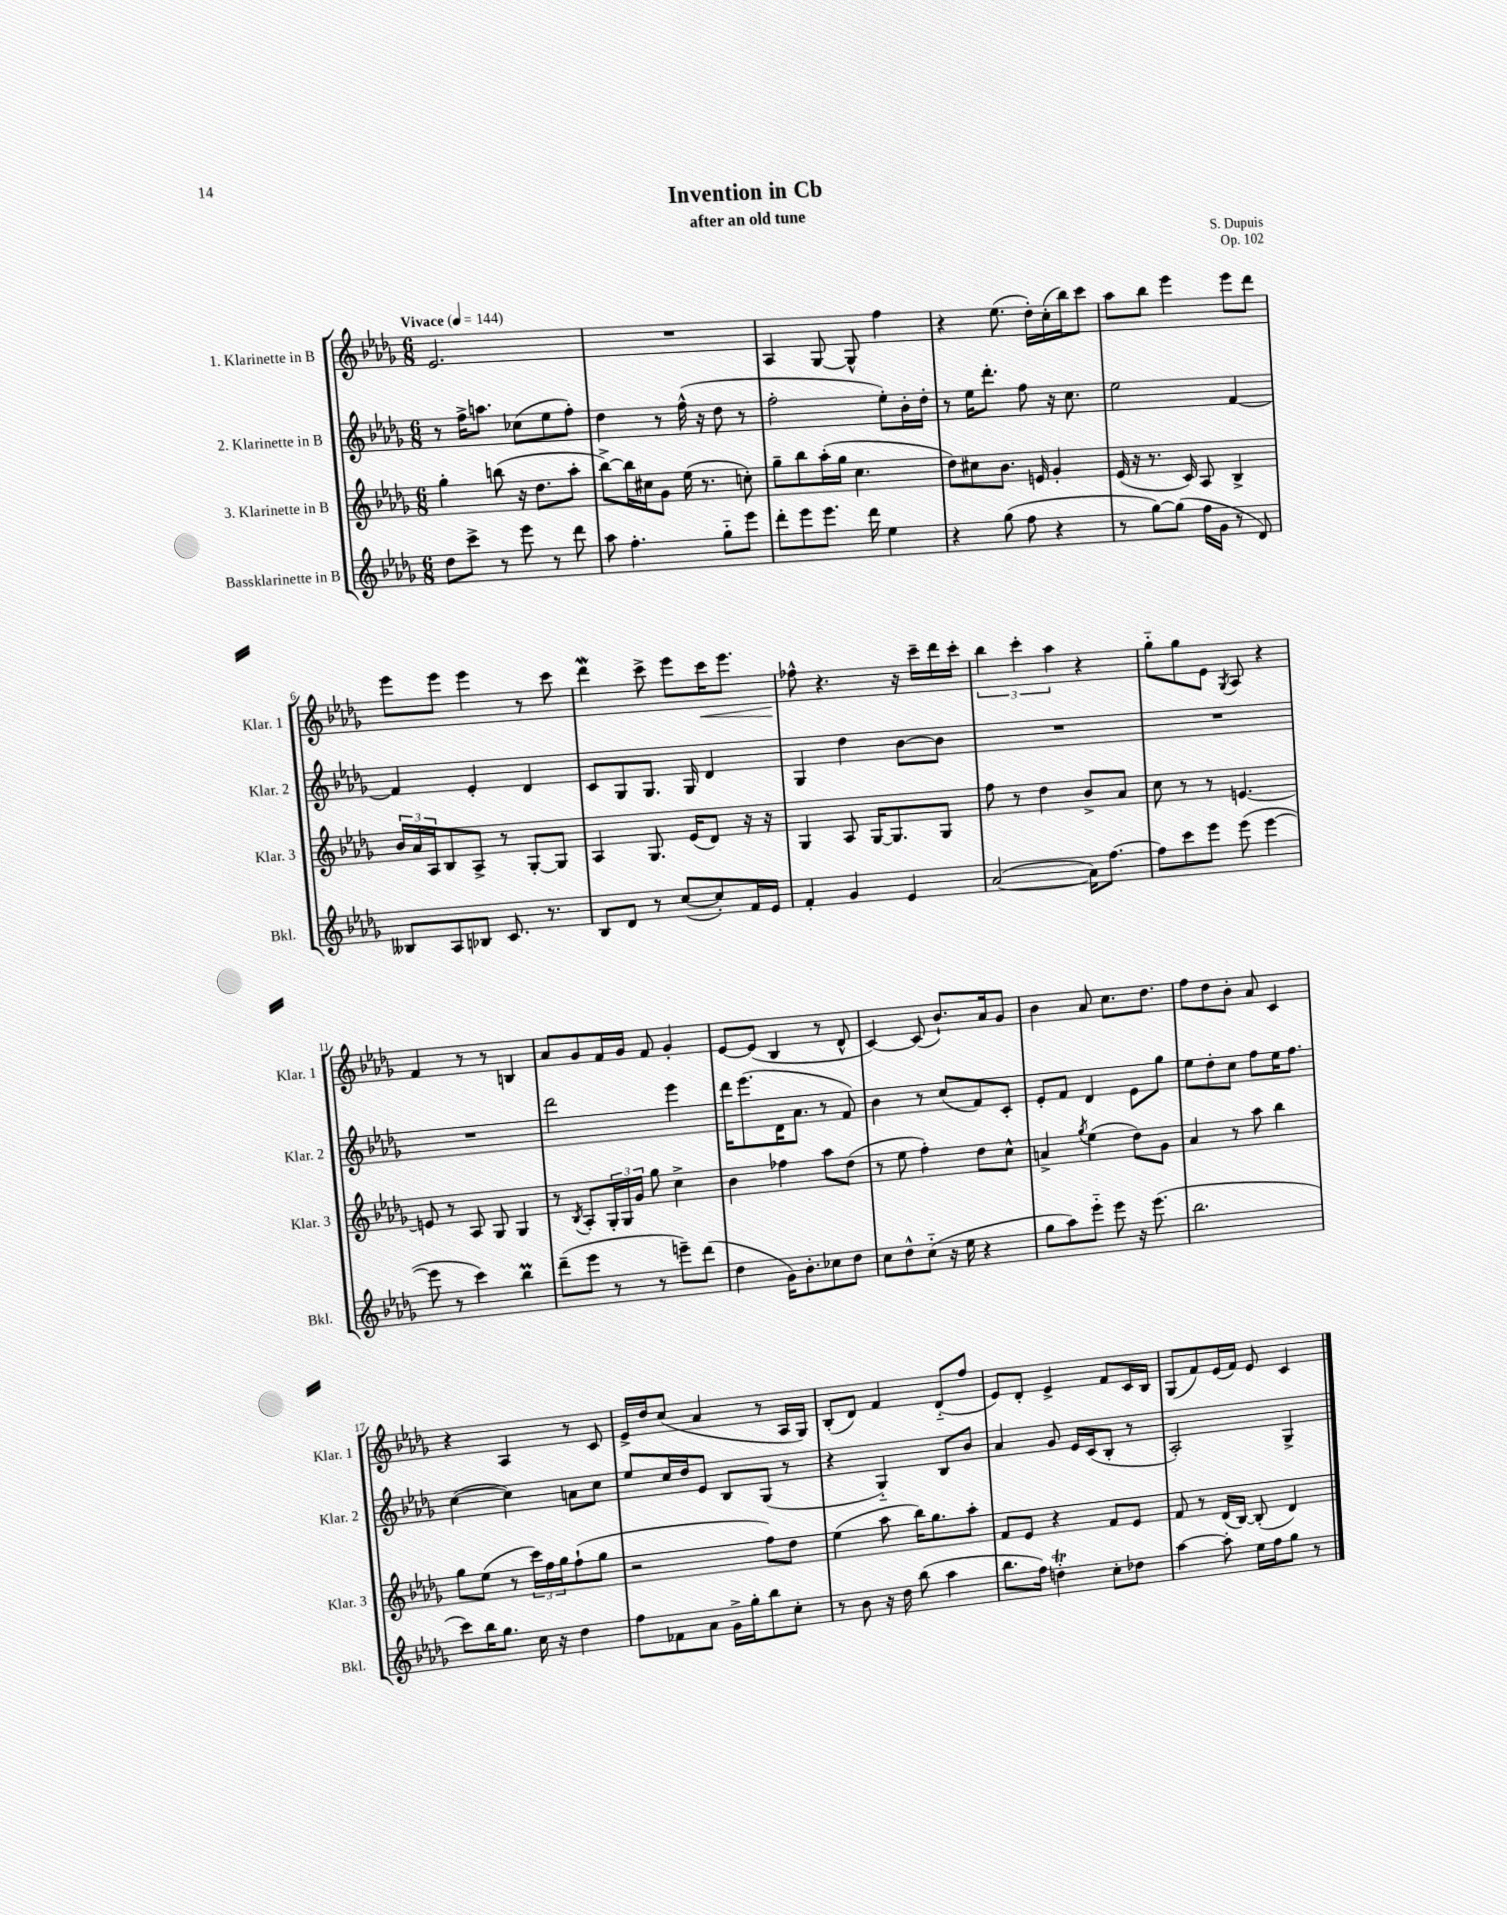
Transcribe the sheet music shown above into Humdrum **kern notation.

**kern	**kern	**kern	**kern
*staff4	*staff3	*staff2	*staff1
*clefG2	*clefG2	*clefG2	*clefG2
*k[b-e-a-d-g-]	*k[b-e-a-d-g-]	*k[b-e-a-d-g-]	*k[b-e-a-d-g-]
*M6/8	*M6/8	*M6/8	*M6/8
*MM144	*MM144	*MM144	*MM144
8dd-	4gg-'	8r	2.e-
8ccc^	.	16ff^	.
.	.	8.aa	.
8r	(8bb	.	.
8eee-	16r	(8cc-	.
.	8.dd-	.	.
8r	.	8ee-	.
8ddd-	8aa-'	8ff')	.
=	=	=	=
8aa-	[8bb-^)	4dd-	2.r
4.ff'	16bb-]	.	.
.	16cc#	.	.
.	8g-	8r	.
.	(16ee-	(16ff^^	.
.	8.r	16r	.
8gg-'~	.	8dd-	.
8eee-	8cc')	8r	.
=	=	=	=
8ddd-'	8gg-~	2ff'	4A-
8eee-	8bb-	.	.
8.eee-	(16aa-'	.	[8G-
.	16gg-	.	.
.	4.cc	.	8G-^^]
16ddd-	.	.	.
4ee-	.	8ee-')	4ff
.	.	16b-'	.
.	.	16dd-'	.
=	=	=	=
4r	8dd-)	8r	4r
.	8cc#	16ee-	.
.	.	8.ddd-'	.
(8gg-	8.b-	.	(8.ee-
8ff	.	8ff	.
.	16e	.	16dd-')
4r	4g-'	16r	(16cc'
.	.	8.cc	16bb-)
.	.	.	8ccc
=	=	=	=
8r	(16e-	2ee-	8aa-
.	16r	.	.
[8gg-)	8.r	.	8bb-
(8gg-]	.	.	4eee-
.	16c)	.	.
16ff	8A-	.	.
16g-	.	.	.
8r	4B-^	[4f	8eee-
8d-)	.	.	8ddd-
=	=	=	=
8B--	24b-	4f]	8eee-
.	24a-	.	.
.	24A-	.	.
8A-	8B-	.	8eee-
8B-	8A-^	4e-'	4eee-
8.c	8r	.	.
.	[8G-'	4d-	8r
8.r	.	.	.
.	8G-]	.	8ccc
=	=	=	=
8B-	4A-	8c	4ddd-
8d-	.	8G-	.
8r	8.G-	8.G-	8ccc^
([8cc	.	.	8eee-
.	(16e-	16G-	.
8cc'])	8d-)	4d-	16ccc
.	.	.	8.eee-
16f	16r	.	.
16e-	16r	.	.
=	=	=	=
4f'	4G-	4G-	8ff-^^
.	.	.	4.r
4g-	8A-	4dd-	.
.	[16G-	.	.
.	8.G-]	.	.
4e-	.	[8b-	16r
.	.	.	16ccc~
.	8G-	8b-]	16ddd-
.	.	.	16ccc'
=	=	=	=
([2a-	8ff	2.r	6bb-
.	8r	.	.
.	.	.	6ccc'
.	4dd-	.	.
.	.	.	6aa-
16a-])	8b-^	.	4r
[8.ff	.	.	.
.	8a-	.	.
=	=	=	=
8ff]	8cc	2.r	8gg-'~
8ccc	8r	.	8gg-
8eee-	8r	.	8e-
.	.	.	8qG-
(8eee-	[4.e	.	8A-
[4eee-	.	.	4r
=	=	=	=
8eee-]	8e]	2.r	4f
8r	8r	.	.
4ccc)	8A-	.	8r
.	8G-	.	8r
4bb-	4G-	.	4B
=	=	=	=
(8ddd-~	8r	2ddd-	8a-
.	8qB-	.	.
8eee-	8A-'	.	8g-
8r	24G-'	.	16f
.	24G-	.	.
.	.	.	16g-
.	24g-	.	.
8r	8gg-	.	8f
8eee~)	4cc^	4eee-	4g-'
(8ddd-	.	.	.
=	=	=	=
4dd-	4b-	16ddd-	[8e-
.	.	(8.eee-	.
.	.	.	(8e-]
16g-)	4ff-	16d-	4B-
8.b-'	.	8.a-	.
8cc-	8aa-	8r	8r
8dd-	(8dd-	8f)	8d-^^
=	=	=	=
8cc	8r	4b-	[4c)
8dd-^^	8ee-	.	.
(8cc'~	4ff')	8r	(8c]
16r	.	(8cc	8.b-`)
16ee-	.	.	.
4r	8dd-	8f)	.
.	.	.	16a-
.	8cc^^	8c'	8g-
=	=	=	=
8gg-	4a^	8e-'	4b-
8aa-)	.	8f	.
.	8qgg-	.	.
8eee-'~	(4ee-	4d-	8a-
8eee-	.	.	8.cc
16r	8dd-)	8e-	.
(8.eee-	.	.	8.dd-
.	8g-	8gg-	.
=	=	=	=
2.bb-	4a-	8ee-	8ff
.	.	8dd-'	8dd-
.	8r	8cc	8b-'
.	8aa-	8ff	8a-
.	4bb-	16ee-	4c
.	.	8.ff	.
=	=	=	=
8ccc)	8gg-	([4cc	4r
16bb-	(8ee-	.	.
8.gg-	.	.	.
.	8r	4cc])	4A-
16cc	24ccc)	.	.
.	24ff	.	.
16r	.	.	.
.	24gg-	.	.
4dd-	(8ff`	8a	8r
.	8gg-	8cc	8c
=	=	=	=
8ff	2r	8ee-	16e-^
.	.	.	16dd-
8f-	.	16cc	(8cc
.	.	16dd-	.
8a-	.	8e-	4a-
16g-^	.	8B-	.
16gg-'	.	.	.
8bb-	8ff)	(8G-	8r
8cc'	8dd-	8r	16A-
.	.	.	16G-)
=	=	=	=
8r	(4ee-	4r	(8B-'
8b-	.	.	8d-)
16r	8aa-	4G-'~)	4f
16dd-	.	.	.
(8bb-	16bb-)	.	.
.	8.gg-	.	.
4aa-	.	8B-	(8d-'~
.	8aa-'	8b-	8ff
=	=	=	=
8.bb-	8f	4a-	8e-)
.	8e-	.	8d-'
16ff)	.	.	.
4dd'	4r	8g-	4e-^
.	.	16e-	.
.	.	(16c	.
8cc'	8f	8B-'	8f
8dd-	8e-	8r	16c
.	.	.	16B-
=	=	=	=
[4aa-	8f	2A-')	(8G-
.	8r	.	8f)
8aa-']	(16d-	.	(16e-
.	[16B-)	.	16f)
16ee-	(8B-']	.	8e-
16ff	.	.	.
8gg-	4d-)	4G-^	4c
8r	.	.	.
==	==	==	==
*-	*-	*-	*-
